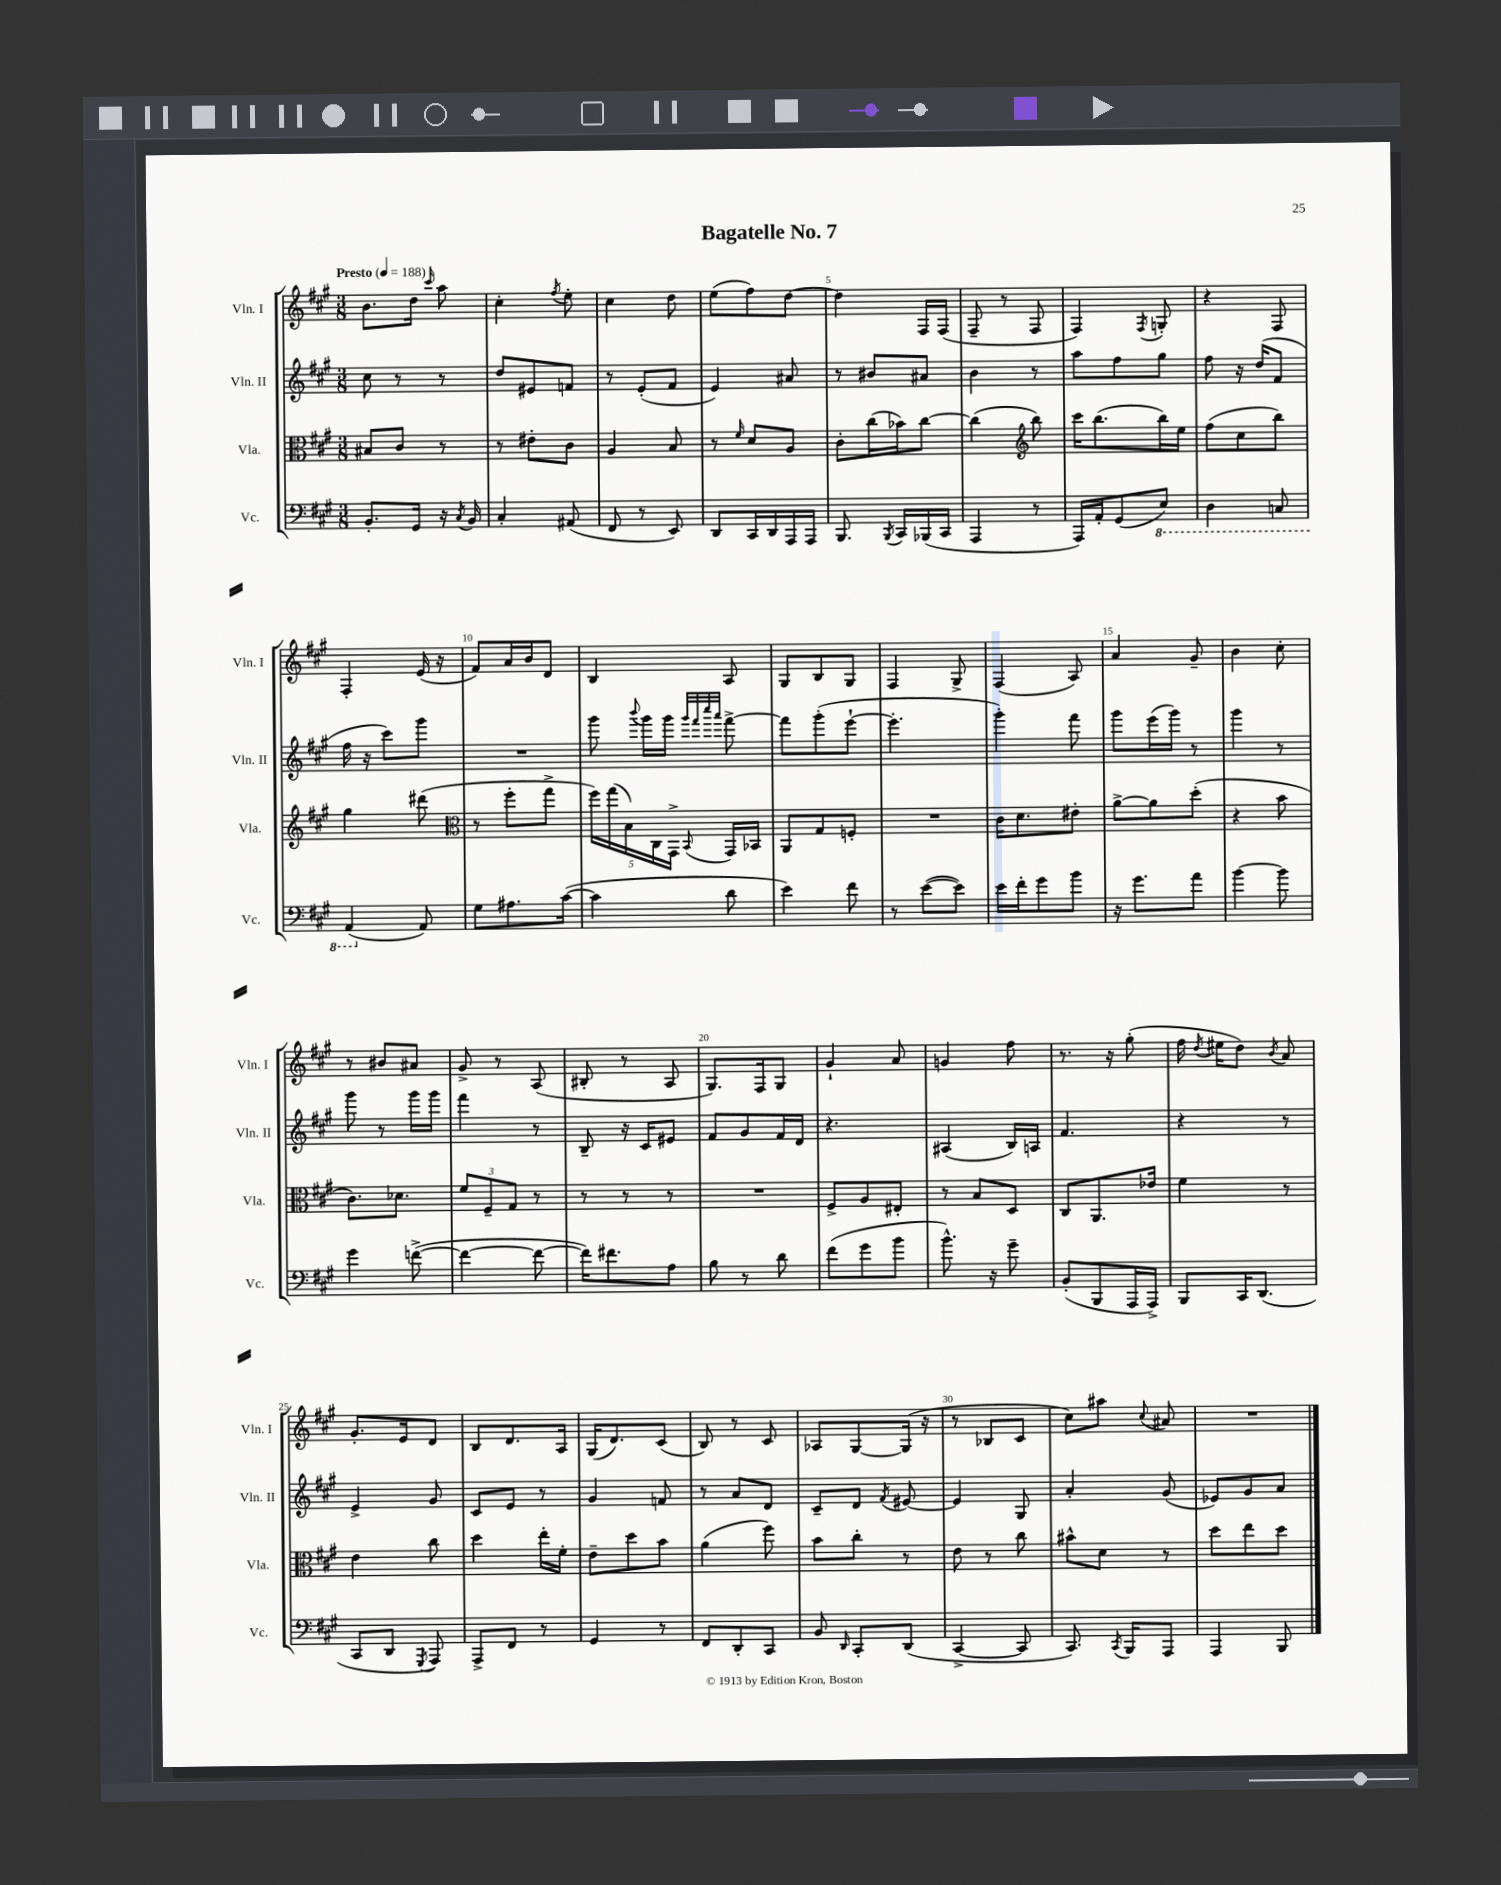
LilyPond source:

\header { title = "Bagatelle No. 7" }
<<
\new StaffGroup <<
\new Staff = "s0" \with { instrumentName = "Vln. I" shortInstrumentName = "Vln. I" } {
    \clef treble \key a \major \numericTimeSignature \time 3/8 \tempo "Presto" 4 = 188
    \autoBeamOff b'8.[ d''16] \grace { cis'''16 } a''8 |
    cis''4-. \acciaccatura { fis''8 } e''8-. |
    cis''4 d''8 |
    e''8[( fis''8) d''8]~ |
    d''4 fis16[ fis16]( |
    fis8-- r8 fis8 |
    fis4) \acciaccatura { fis8 } g8-. |
    r4 fis8 |
    fis4-. e'16( r16 |
    fis'8[) a'16 b'16 d'8] |
    b4 a8 |
    gis8[ b8 gis8] |
    fis4 gis8-> |
    fis4( a8) |
    a'4 gis'8-- |
    b'4 cis''8-. |
    r8 bis'8[ ais'8] |
    gis'8-> r8 a8( |
    bis8-. r8 a8 |
    gis8.[) fis16 gis8] |
    gis'4-! a'8 |
    g'4 fis''8 |
    r8. r16 gis''8-.( |
    fis''16 \acciaccatura { d''8 } eis''16[ d''8]) \acciaccatura { b'8 } a'8 |
    gis'8.[-. e'16 d'8] |
    b8[ d'8. a16] |
    gis16[( d'8.) cis'8]( |
    b8) r8 cis'8 |
    aes8[ gis8~ gis16]( r16 |
    r8 bes8[ cis'8] |
    cis''8[) ais''8] \appoggiatura { cis''8 } ais'8 |
    R4. \bar "|." |
}
\new Staff = "s1" \with { instrumentName = "Vln. II" shortInstrumentName = "Vln. II" } {
    \clef treble \key a \major \numericTimeSignature \time 3/8
    \autoBeamOff cis''8 r8 r8 |
    d''8[ eis'8 f'8] |
    r8 e'8[-.( fis'8] |
    e'4) ais'8 |
    r8 bis'8[ ais'8] |
    b'4 r8 |
    a''8[ fis''8 gis''8] |
    fis''8 r16 d''16[( fis'8] |
    fis''16 r16 cis'''8[) gis'''8] |
    R4. |
    gis'''8 \appoggiatura { b'''8 } gis'''16[ gis'''16] \grace { gis'''32[ fis'''32 cis''''32 a'''32] } fis'''8~-> |
    fis'''8[ gis'''8-.( e'''8]~-! |
    e'''4.-. |
    gis'''4-.) fis'''8 |
    gis'''8[ e'''16( gis'''16]) r8 |
    gis'''4 r8 |
    gis'''8 r8 gis'''16[ gis'''16] |
    fis'''4 r8 |
    b8-- r16 cis'16[ eis'8] |
    fis'8[ gis'8 fis'16 d'16] |
    r4. |
    ais4( b16[) a16] |
    fis'4. |
    r4 r8 |
    e'4-> gis'8 |
    cis'8[ e'8] r8 |
    gis'4 f'8 |
    r8 a'8[ d'8] |
    cis'8[-- d'8] \acciaccatura { fis'8 } eis'8~ |
    eis'4 gis8 |
    a'4-. gis'8( |
    ees'8[) gis'8 a'8] \bar "|." |
}
\new Staff = "s2" \with { instrumentName = "Vla." shortInstrumentName = "Vla." } {
    \clef alto \key a \major \numericTimeSignature \time 3/8
    \autoBeamOff bis8[ cis'8] r8 |
    r8 eis'8[-. cis'8] |
    a4 b8 |
    r8 \grace { fis'16 } d'8[ a8] |
    cis'8[-. cis''16( bes'16) cis''8]~ |
    cis''4( \clef treble b''8) |
    cis'''16[ b''8.( b''16) e''16] |
    fis''8[( cis''8 b''8]) |
    gis''4 dis'''8( |
    \clef alto r8 fis''8[-. gis''8]-> |
    \tuplet 5/4 { fis''16[) gis''16( b16) cis16 gis,16]-> } \appoggiatura { b,8 } gis,16[ bes,16] |
    a,8[ gis8 f8]-. |
    R4. |
    cis'16[ d'8. eis'8]-. |
    a'8[~-> a'8 d''8]-.( |
    r4 b'8 |
    cis'8.[) des'8.] |
    \tuplet 3/2 { fis'8[ fis8-- gis8] } r8 |
    r8 r8 r8 |
    R4. |
    fis8[-> a8 eis8]-. |
    r8 b8[ d8] |
    cis8[ a,8. ees'16] |
    fis'4 r8 |
    e'4 cis''8 |
    d''4 e''16[-. fis'16]-. |
    e'8[-- d''8 b'8] |
    a'4( fis''8) |
    b'8[ cis''8]-. r8 |
    e'8 r8 cis''8 |
    bis'8[-^ d'8] r8 |
    d''8[ e''8 d''8] \bar "|." |
}
\new Staff = "s3" \with { instrumentName = "Vc." shortInstrumentName = "Vc." } {
    \clef bass \key a \major \numericTimeSignature \time 3/8
    \autoBeamOff b,8.[-. gis,16] r16 \acciaccatura { cis8 } b,16 |
    cis4-. ais,8( |
    fis,8 r8 e,8) |
    d,8[ cis,16 d,16 a,,16 a,,16] |
    b,,8. \acciaccatura { b,,8 } cis,16[ bes,,16( cis,16] |
    a,,4 r8 |
    a,,16[) a,16-. gis,8( \ottava #-1 e,8]) |
    d,4 c,8 |
    a,,4( \ottava #0 a,8) |
    gis8[ ais8. cis'16]~( |
    cis'4 d'8 |
    e'4) fis'8 |
    r8 e'8[~( e'8]) |
    e'16[ fis'16-. gis'8 b'8] |
    r16 gis'8.[ a'8] |
    b'4~ b'8 |
    gis'4 f'8~->( |
    f'4~ f'8~ |
    f'16[) fis'8. a8] |
    b8 r8 d'8 |
    fis'8[( gis'8 b'8] |
    b'8.-^) r16 gis'8-- |
    b,8[-.( b,,8 a,,16 a,,16]->) |
    b,,8[ cis,16 d,8.]( |
    cis,8[ d,8] \acciaccatura { gis,,8 } a,,8) |
    a,,8[-> fis,8] r8 |
    gis,4 r8 |
    fis,8[ d,8-. cis,8] |
    b,8 \grace { d,16 } cis,8[-. d,8]( |
    cis,4~-> cis,8 |
    cis,8.) \acciaccatura { cis,8 } b,,16[ a,,8] |
    a,,4 b,,8 \bar "|." |
}
>>
>>
\layout { \context { \Score \override BarNumber.break-visibility = ##(#f #t #t) barNumberVisibility = #(every-nth-bar-number-visible 5) } }
